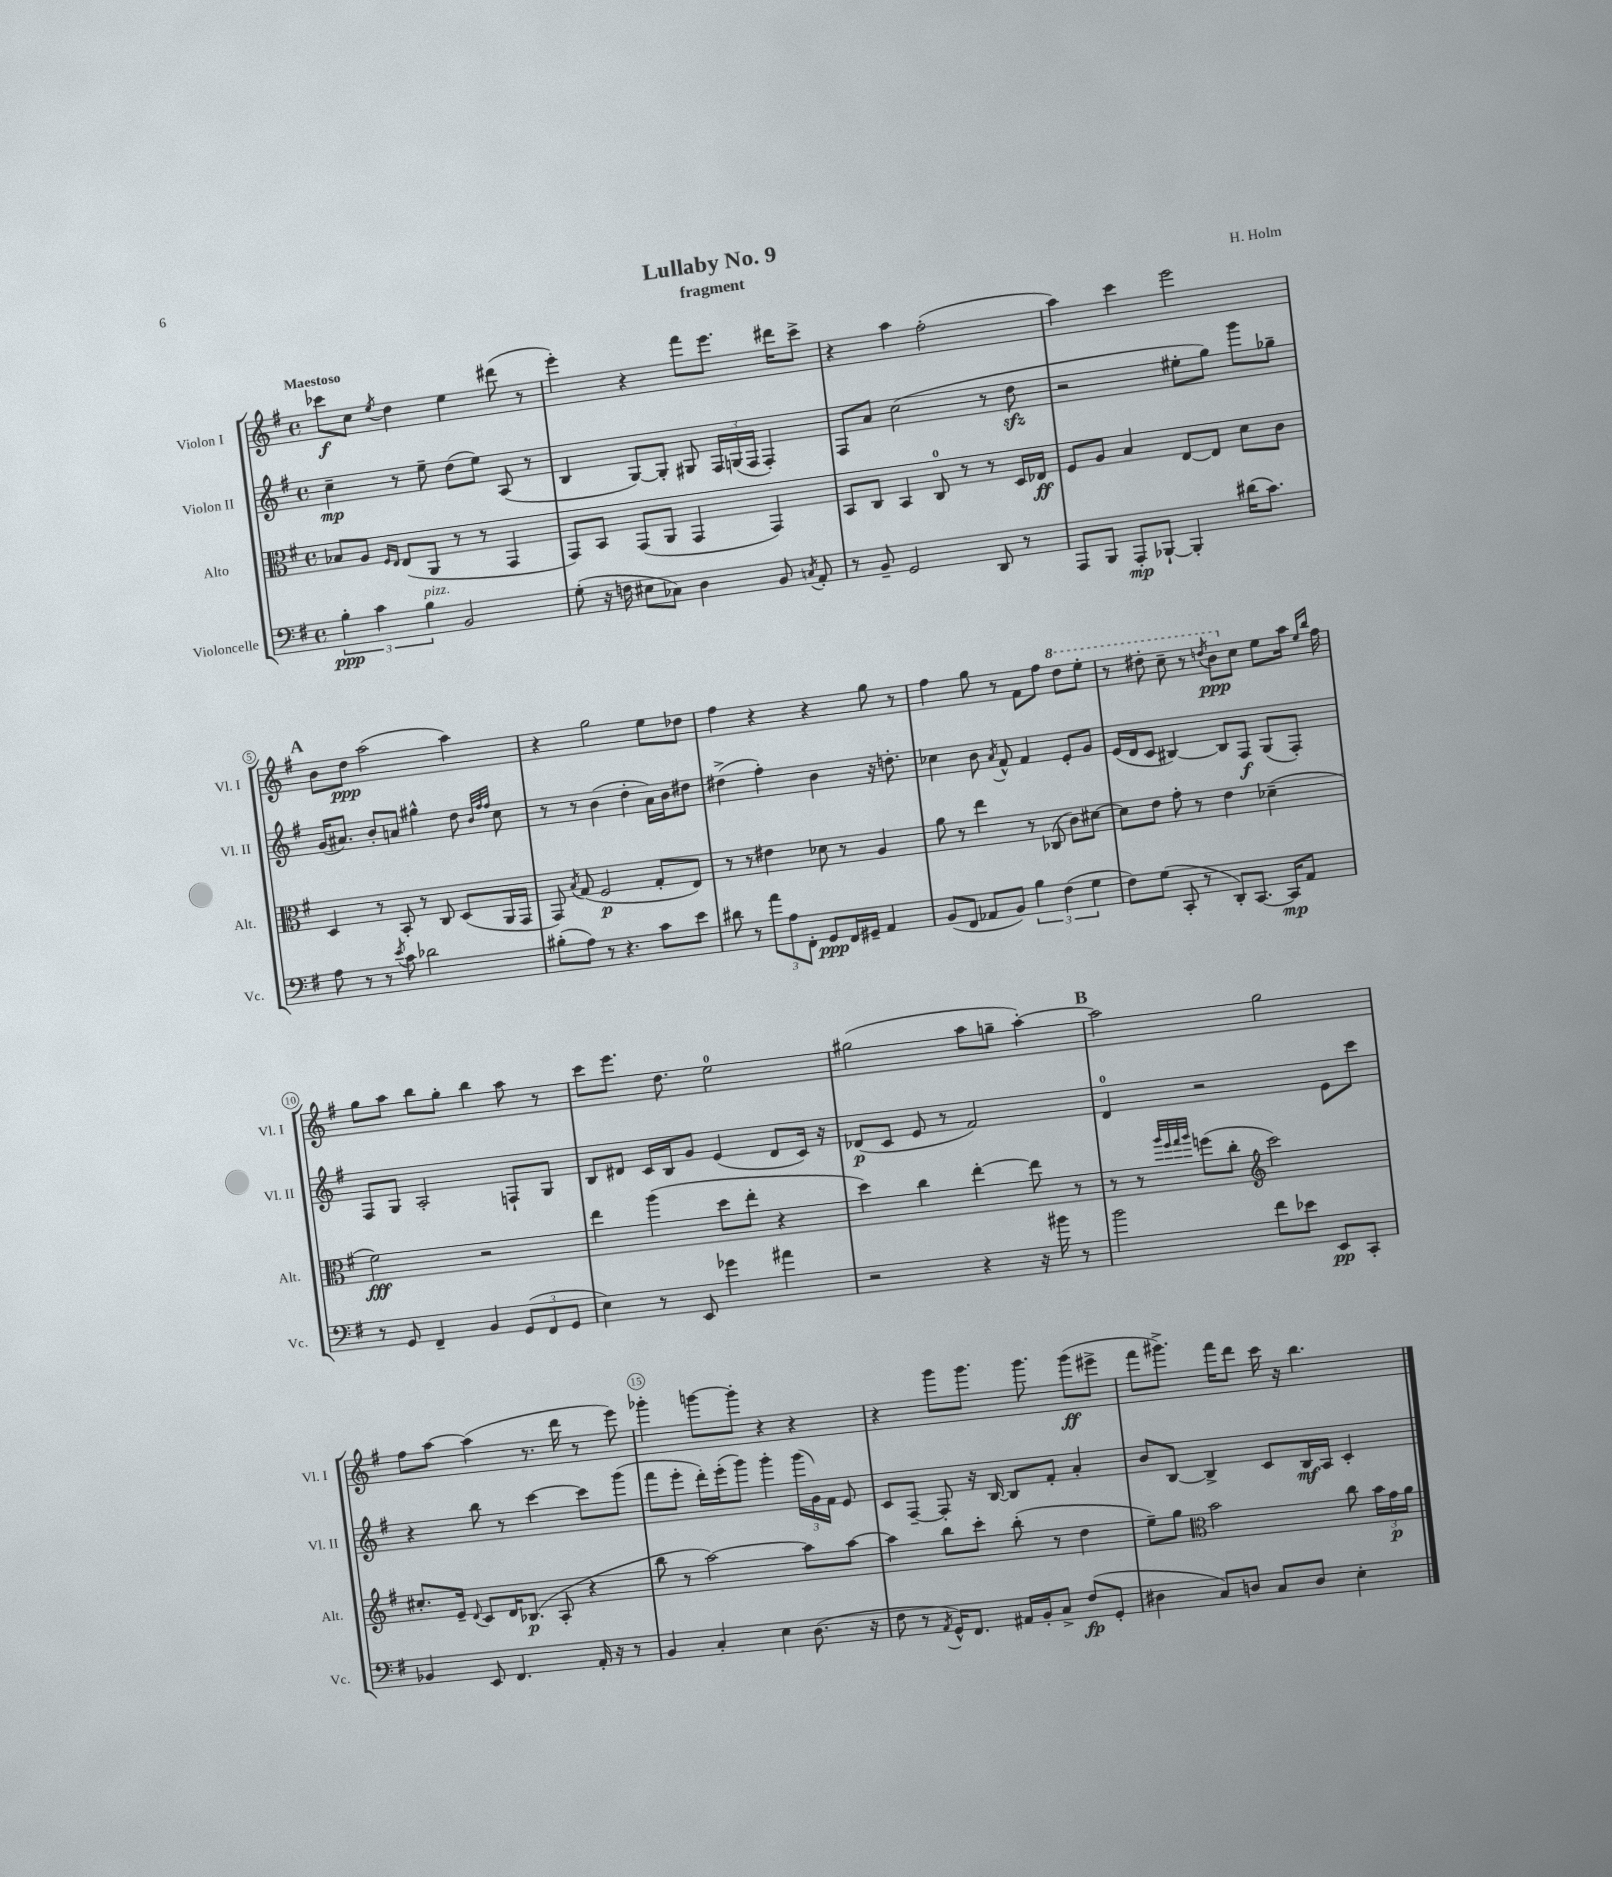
\header { title = "Lullaby No. 9" composer = "H. Holm" subtitle = "fragment" }
<<
\new StaffGroup <<
\new Staff = "s0" \with { instrumentName = "Violon I" shortInstrumentName = "Vl. I" } {
    \clef treble \key g \major \defaultTimeSignature \time 4/4 \tempo "Maestoso"
    \autoBeamOff ces'''8[\f c''8] \acciaccatura { e''8 } d''4 e''4 dis'''8( r8 |
    e'''4-.) r4 fis'''8[ e'''8.] dis'''16[ c'''8]-> |
    r4 a''4 fis''2-.( |
    a''4) c'''4 e'''2 |
    \mark \markup { \bold "A" } b'8[ d''8]\ppp a''2( a''4) |
    r4 g''2 e''8[ des''8] |
    fis''4 r4 r4 g''8 r8 |
    fis''4 g''8 r8 fis'8[ fis''8] \ottava #1 d'''8[ e'''8]-. |
    r8 dis'''8-. c'''8-- r8 \acciaccatura { d'''8 } b''8[\ppp \ottava #0 c''8] e''8[ a''16] \grace { e''16[ b''16] } fis''16 |
    g''8[ a''8] b''8[ g''8]-. b''4 a''8 r8 |
    c'''8[ e'''8.] d''8. e''2-0 |
    gis''2( a''8[ g''8]-- a''4~-.) |
    \mark \markup { \bold "B" } a''2 g''2 |
    fis''8[ a''8]~ a''4( r8. d'''16 r8 e'''8) |
    ges'''4-. g'''8[~ g'''8]-. r4 r4 |
    r4 g'''8[ g'''8.] g'''8. g'''8[\ff( eis'''8]-> |
    fis'''8[ gis'''8.]->) fis'''16[ d'''8] c'''16 r16 b''4. \bar "|." |
}
\new Staff = "s1" \with { instrumentName = "Violon II" shortInstrumentName = "Vl. II" } {
    \clef treble \key g \major \defaultTimeSignature \time 4/4
    \autoBeamOff c''4--\mp r8 e''8-- d''8[( e''8]) a8( r8 |
    b4 g8[~) g8]-. gis8 \tuplet 3/2 { fis16[ g16( fis16] } fis4-.) |
    fis8[ a'8] c''2( r8 d''8\sfz |
    r2 eis''8[-. g''8]) g'''8[ ges''8]-- |
    \mark \markup { \bold "A" } g'16[( ais'8.]) b'8[-. a'8] gis''4-^ d''8 \grace { b'32[ fis''32 fis''32] } c''8 |
    r8 r8 b'4( d''4-. a'16[) b'16 dis''8] |
    dis''4->( fis''4-.) b'4 r16 d''8.-. |
    ces''4 b'8 \acciaccatura { a'8 } fis'8-^ fis'4 e'8[-. g'8] |
    e'16[( d'16 c'8] bis4~) bis8[ fis8]\f g8[( fis8]-.) |
    fis8[ g8] a2-. f8[-! g8] |
    b8[ dis'8] c'16[ b16 g'8] e'4( dis'8[ c'16]) r16 |
    des'8[\p( c'8] e'8 r8 fis'2) |
    \mark \markup { \bold "B" } d'4-0 r2 e'8[ c'''8] |
    r4 b''8 r8 c'''4~ c'''8[ g'''8]( |
    fis'''8[ e'''8]-. d'''16[-.) e'''16-.( g'''8]) g'''4-. \tuplet 3/2 { g'''16[( g'16) fis'16] } e'8 |
    c'8[ fis8]~-- fis8-. r16 b16~ b8[ fis'8]-. a'4-. |
    b'8[ b8]~ b4-> c'8[ b16\mf a16] c'4-. \bar "|." |
}
\new Staff = "s2" \with { instrumentName = "Alto" shortInstrumentName = "Alt." } {
    \clef alto \key g \major \defaultTimeSignature \time 4/4
    \autoBeamOff bes8[ a8] \grace { fis16[ e16] } e8[( a,8] r8 r8 g,4 |
    g,8[) b,8] g,8[( a,8] g,4 g,4) |
    b,8[ c8] b,4 c8-0 r8 r8 d16[ ees16]\ff |
    fis8[ a8] b4 e8[~ e8] d'8[ c'8] |
    \mark \markup { \bold "A" } d4 r8 b,8-. r8 c8 d8[( a,16 g,16] |
    g,8) \acciaccatura { b8 } g8( fis2\p g8[-. e8]) |
    r8 r8 eis'4 des'8 r8 a4 |
    a'8 r8 e''4 r8 ces8( c'8[) dis'8]~ |
    dis'8[ e'8] g'8-. r8 e'4 des'4--( |
    fis'2\fff) r2 |
    e''4 a''4( d''8[ e''8]-. r4 |
    d''4) c''4 e''4~-. e''8 r8 |
    \mark \markup { \bold "B" } r8 r8 \grace { a''32[ fis''32 g''32 a''32] } f''8[( c''8]-. \clef treble c'''2) |
    cis''8.[-. e'16]-- \appoggiatura { d'8 } c'8[ d'16 bes8.]\p( a8-. r4 |
    b''8 r8 a''2~) a''8[ a''8]~ |
    a''4 b''8[ c'''8]-. b''8-.( r8 d''4 |
    e''8[--) g''8] \clef alto b'2 c''8 \tuplet 3/2 { b'16[ g'16\p a'16] } \bar "|." |
}
\new Staff = "s3" \with { instrumentName = "Violoncelle" shortInstrumentName = "Vc." } {
    \clef bass \key g \major \defaultTimeSignature \time 4/4
    \autoBeamOff \tuplet 3/2 { b4-.\ppp c'4 b4^\markup { \italic "pizz." } } b,2 |
    g8-.( r16 f16 eis8[ ces8]) d4 b,8 \acciaccatura { c8 } a,8-. |
    r8 b,8-- g,2 d,8 r8 |
    a,,8[ b,,8] a,,8[-.\mp bes,,8]~-! bes,,4-. dis'16[( c'8.]) |
    \mark \markup { \bold "A" } a8 r8 r8 \acciaccatura { e'8 } c'8 des'2 |
    bis8[-.( a8]) r8 r4. c'8[ e'8] |
    dis'8 r8 \tuplet 3/2 { a'8[ a8 fis,8]-. } g,8[\ppp fis,16 gis,16]-- a,4 |
    b,8[( fis,8] aes,8[ b,8]) \tuplet 3/2 { b4 fis4( g4 } |
    fis8[) g8]( c,8-. r8 d,8[-.) c,8.]~ c,16[\mp a,8] |
    r8 g,8 fis,4-- b,4 \tuplet 3/2 { g,8[( fis,8 g,8] } |
    e4) r8 e,8 ges'4 ais'4 |
    r2 r4 r16 bis'16 r8 |
    \mark \markup { \bold "B" } b'2 fis'8[ ees'8] e,8[\pp c,8]-. |
    bes,4 e,8 fis,4. a,16-. r16 r8 |
    b,4 c4-. e4 d8.( r16 |
    fis8 r8 \acciaccatura { a,8 } g,16[-^) fis,8.] ais,16[ b,16-. c8]-> fis8[\fp( g,8]-. |
    dis4 c8[) d8] c8[ d8] e4-. \bar "|." |
}
>>
>>
\layout { \context { \Score \override BarNumber.break-visibility = ##(#f #t #t) barNumberVisibility = #(every-nth-bar-number-visible 5) \override BarNumber.stencil = #(make-stencil-circler 0.1 0.3 ly:text-interface::print) } }
